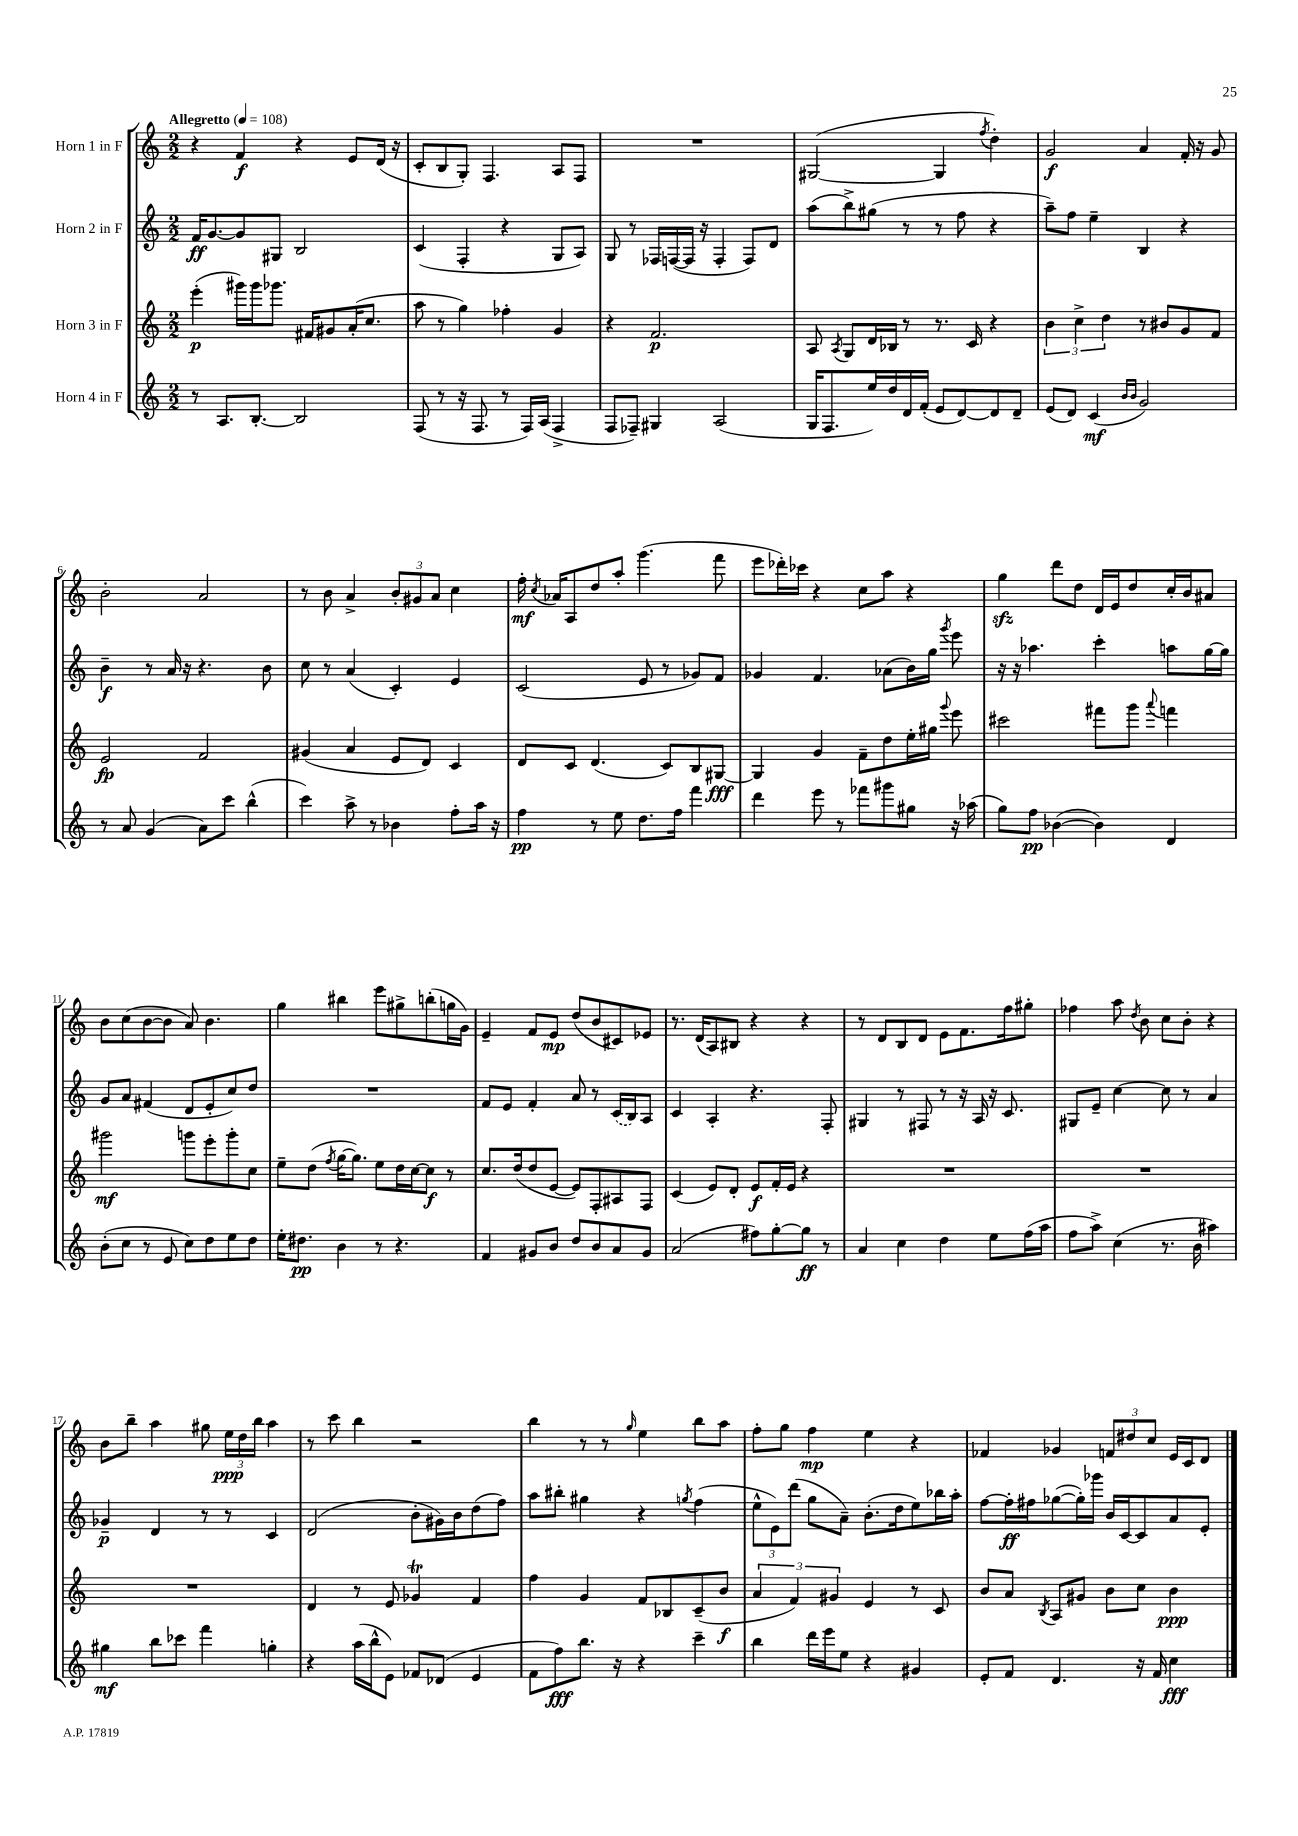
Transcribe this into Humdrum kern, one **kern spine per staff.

**kern	**kern	**kern	**kern
*staff4	*staff3	*staff2	*staff1
*clefG2	*clefG2	*clefG2	*clefG2
*k[]	*k[]	*k[]	*k[]
*M2/2	*M2/2	*M2/2	*M2/2
*MM108	*MM108	*MM108	*MM108
8r	(4eee'	16f	4r
.	.	[8.g	.
8.A	.	.	.
.	16ggg#)	8g]	4f
[8.B'	16ggg#	.	.
.	8.ggg-	8G#	.
2B]	.	2B	4r
.	16f#	.	.
.	8g#	.	.
.	(16a'	.	8e
.	8.cc	.	.
.	.	.	(16d
.	.	.	16r
=	=	=	=
(8F	8aa	(4c	8c'
8r	8r	.	8B
16r	4gg)	4F'	8G')
8.F	.	.	.
.	.	.	4.F
8r	4ff-'	4r	.
16F)	.	.	.
(16A	.	.	.
4F^	4g	8G	8A
.	.	8A)	8F
=	=	=	=
8F	4r	8G	1r
8F-~)	.	8r	.
4G#	2.f	16F-	.
.	.	([16F	.
.	.	16F]	.
.	.	16r	.
(2A	.	4F'	.
.	.	8F)	.
.	.	8d	.
=	=	=	=
16G	8A	(8aa	([2G#
8.F	.	.	.
.	8qA	.	.
.	8G	8bb^)	.
16ee)	16d	(8gg#	.
16dd	16B-	.	.
16d	8r	8r	.
(16f'	.	.	.
8e	8.r	8r	4G#]
[8d)	.	8ff	.
.	16c	.	.
.	.	.	8qff
8d]	4r	4r	4dd')
8d~	.	.	.
=	=	=	=
(8e	6b	8aa~)	2g
8d)	.	8ff	.
.	6cc^	.	.
(4c	.	4ee~	.
.	6dd	.	.
16qqb	.	.	.
16qqb	.	.	.
2g)	8r	4B	4a
.	8b#	.	.
.	8g	4r	16f'
.	.	.	16r
.	8f	.	8g
=	=	=	=
8r	2e	4b~	2b'
8a	.	.	.
(4g	.	8r	.
.	.	16a	.
.	.	16r	.
8a)	2f	4.r	2a
8ccc	.	.	.
(4bb^^	.	.	.
.	.	8b	.
=	=	=	=
4ccc)	(4g#	8cc	8r
.	.	8r	8b
8aa^	4a	(4a	4a^
8r	.	.	.
4b-	8e	4c')	12b'
.	.	.	12g#
.	8d)	.	.
.	.	.	12a
8ff'	4c	4e	4cc
16aa	.	.	.
16r	.	.	.
=	=	=	=
4ff	8d	(2c	16ff'
.	.	.	8qcc
.	.	.	16a-
.	8c	.	8A
8r	(4.d	.	8dd
8ee	.	.	8aa'
8.dd	.	8e	(4.ggg
.	8c)	8r	.
16ff	.	.	.
4fff	8B	8g-)	.
.	[8G#	8f	8fff
=	=	=	=
4ddd	4G#]	4g-	8eee
.	.	.	16ddd-')
.	.	.	16ccc-
8eee	4g	4.f	4r
8r	.	.	.
8fff-	8f~	.	8cc
8ggg#	8dd	(8a-	8aa
8gg#	16ee'	16b)	4r
.	16gg#	16gg	.
.	8qqggg	8qggg	.
16r	8eee	8eee	.
(16aa-	.	.	.
=	=	=	=
8gg)	2ccc#	16r	4gg
.	.	16r	.
8ff	.	4.aa-	.
([4b-	.	.	8ddd
.	.	.	8dd
4b-])	8fff#	4ccc'	16d
.	.	.	16e
.	8ggg	.	8dd
.	8qqaaa	.	.
4d	4fff	8aa	16cc'
.	.	.	16b
.	.	[16gg	8a#
.	.	16gg]	.
=	=	=	=
(8b'	2ggg#	8g	8b
8cc	.	8a	(8cc
8r	.	(4f#	[8b
8e	.	.	8b]
8cc)	8ggg	8d	8a)
8dd	8eee'	8e'	4.b
8ee	8ggg'	8cc)	.
8dd	8cc	8dd	.
=	=	=	=
16ee'	8ee~	1r	4gg
8.dd#	.	.	.
.	(8dd	.	.
.	8qff	.	.
4b	[16gg	.	4bb#
.	8.gg])	.	.
8r	8ee	.	8eee
4.r	16dd	.	8gg#^
.	[16cc	.	.
.	8cc]	.	(8bb'
.	8r	.	16gg
.	.	.	16g)
=	=	=	=
4f	8.cc	8f	4e~
.	.	8e	.
.	(16dd	.	.
8g#	8dd	4f'	8f
8b	[8e	.	8e
8dd	8e])	8a	(8dd
8b	8F'	8r	8b
8a	8A#	(16c	8c#)
.	.	16B)	.
8g#	8F	8A	8e-
=	=	=	=
(2a	(4c	4c	8.r
.	.	.	(16d
.	8e)	4A'	8A)
.	8d'	.	8B#
8ff#)	8e	4.r	4r
[8gg'	16f'	.	.
.	16e	.	.
8gg]	4r	.	4r
8r	.	8F'	.
=	=	=	=
4a	1r	4G#	8r
.	.	.	8d
4cc	.	8r	8B
.	.	8F#	8d
4dd	.	8r	8e
.	.	16r	8.f
.	.	16A	.
8ee	.	16r	.
.	.	8.c	16ff
(16ff	.	.	8gg#'
16aa	.	.	.
=	=	=	=
8ff	1r	8G#	4ff-
8aa^)	.	8e~	.
(4cc	.	[4cc	8aa
.	.	.	8qdd
.	.	.	8b
8.r	.	8cc]	8cc
.	.	8r	8b'
16b	.	.	.
4aa#)	.	4a	4r
=	=	=	=
4gg#	1r	4g-~	8b
.	.	.	8bb~
8bb	.	4d	4aa
8ccc-	.	.	.
4fff	.	8r	8gg#
.	.	8r	24ee
.	.	.	24dd
.	.	.	24bb
4gg'	.	4c	4aa
=	=	=	=
4r	4d	(2d	8r
.	.	.	8ccc
(16aa	8r	.	4bb
16bb^^	.	.	.
8e)	8e	.	.
8f-	4g-	8b'	2r
(8d-	.	16g#)	.
.	.	16b	.
4e	4f	(8dd	.
.	.	8ff)	.
=	=	=	=
8f	4ff	8aa	4bb
8ff)	.	8bb#'	.
8.bb	4g	4gg#	8r
.	.	.	8r
16r	.	.	.
.	.	.	16qqgg
4r	8f	4r	4ee
.	8B-	.	.
.	.	8qgg	.
4ccc~	(8c~	(4ff	8bb
.	8b	.	8aa
=	=	=	=
4bb	6a	12ee^^	8ff'
.	.	12e)	.
.	.	.	8gg
.	6f)	(12ddd	.
16ddd	.	8gg	4ff
16eee	.	.	.
.	6g#	.	.
8ee	.	8a~)	.
4r	4e	(8.b'	4ee
.	.	16dd	.
4g#	8r	8ee)	4r
.	8c	16bb-	.
.	.	16aa'	.
=	=	=	=
8e'	8b	[8ff	4f-
8f	8a	16ff']	.
.	.	16ff#	.
.	8qB	.	.
4.d	8A	([8gg-	4g-
.	8g#	16gg-'])	.
.	.	16ggg-	.
.	8b	16b	12f
.	.	[16c	.
.	.	.	12dd#
16r	8cc	8c]	.
.	.	.	12cc
16f	.	.	.
4cc	4b	8a	16e
.	.	.	16c
.	.	8e'	8d
==	==	==	==
*-	*-	*-	*-
